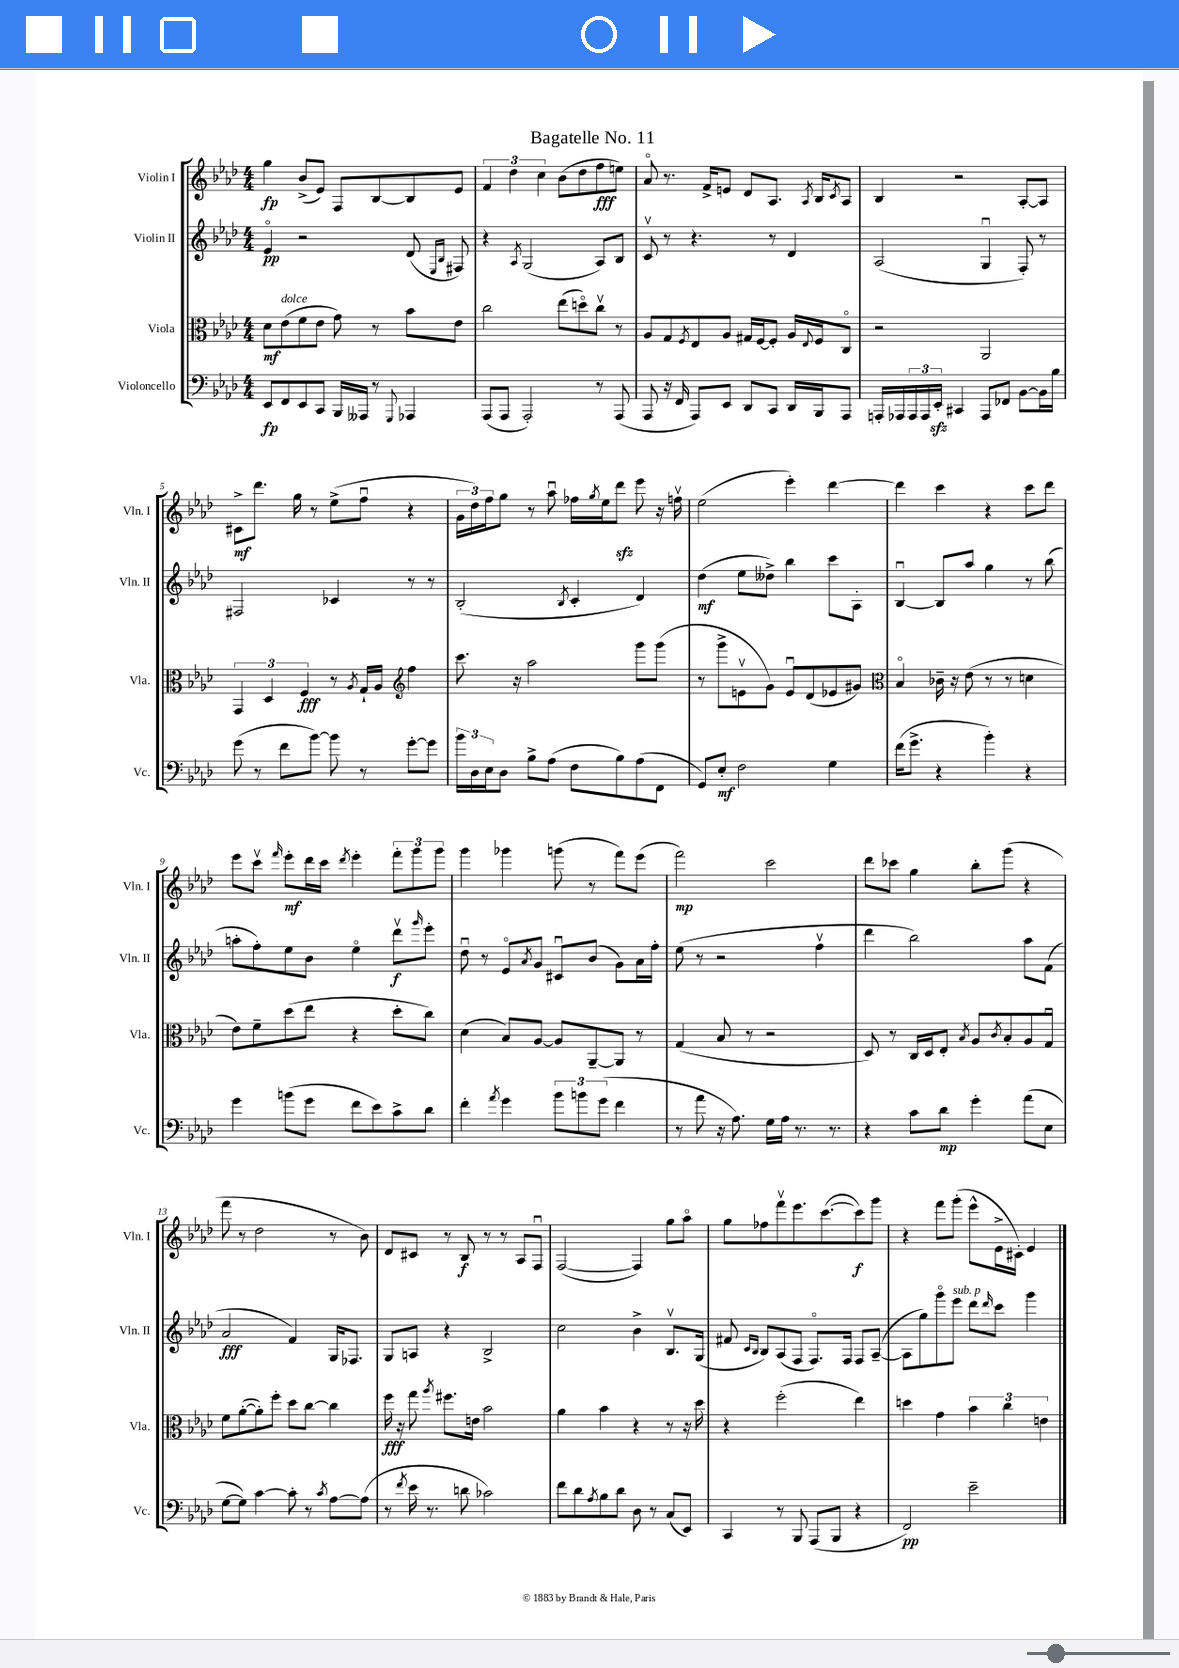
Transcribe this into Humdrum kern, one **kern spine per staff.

**kern	**kern	**kern	**kern
*staff4	*staff3	*staff2	*staff1
*clefF4	*clefC3	*clefG2	*clefG2
*k[b-e-a-d-]	*k[b-e-a-d-]	*k[b-e-a-d-]	*k[b-e-a-d-]
*M4/4	*M4/4	*M4/4	*M4/4
8EE-	8d-	4e-o	4gg
8FF	(8e-	.	.
8EE-	8f	2r	(8b-^
8CC	8e-	.	8e-)
16BBB-	8g)	.	8F
16AAA--	.	.	.
8r	8r	.	[8B-
8qqGGG	.	.	.
4AAA-	8b-	(8d-	8B-]
.	.	16qqE-	.
.	.	16qqB-	.
.	8e-	8F#)	8e-
=	=	=	=
(8AAA-	2cc	4r	6f
8AAA-	.	.	.
.	.	.	6dd-
.	.	8qA-	.
2AAA-')	.	(2G	.
.	.	.	6cc
.	(8ee-	.	(8b-
.	8ddo)	.	8dd-
8r	8ccv	8A-)	8ff
(8AAA-	8r	8B-	8ee)
=	=	=	=
8AAA-	8A-	8cv	8a-o
16r	8G	8r	8.r
16FF	.	.	.
.	8qF	.	.
8AAA-)	8E-	4.r	.
.	.	.	16f^
8EE-	8A-	.	8e
8DD-	16G#	.	8d-
.	[16F	.	.
8CC	8F']	8r	8.A-
16DD-	16A-	4d-	.
.	8qqE-	.	8qA-
16BBB-	16F	.	16B-
.	.	.	8qc
8AAA-	8Co	.	8A-
=	=	=	=
16AAA'	2r	(2A-	4B-
16AAA-	.	.	.
24AAA-	.	.	.
24AAA-	.	.	.
24EE-'	.	.	.
4CC#	.	.	2r
8AAA-	2AA-	4Gu	.
8FF-	.	.	.
[8BB-	.	8F')	[8A-'
16BB-]	.	8r	8A-]
16B-	.	.	.
=	=	=	=
(8g	6GG	2F#	8c#^
8r	.	.	8.ddd-
.	6D-	.	.
8f	.	.	.
.	.	.	16gg
.	6F	.	.
[8b-)	.	.	8r
8b-]	8r	4c-	(8ee-^
.	8qA-	.	.
8r	16G`	.	8ffu
.	16A-	.	.
*	*clefG2	*	*
[8g'	4ff	8r	4r
8g]	.	8r	.
=	=	=	=
24b-	8.ccc	(2B-'	24g
24D-	.	.	24dd-)
24E-	.	.	24ff
8D-	.	.	8gg
.	16r	.	.
8B-^	2aa-	.	8r
(8A-	.	.	8aa-u
.	.	8qB-	.
8F	.	4c'	16ff-
.	.	.	8qgg
.	.	.	16ee-
8B-)	.	.	8ddd-
(8A-	8ggg	4d-)	8eee-
8FF	(8ggg	.	16r
.	.	.	16ffv
=	=	=	=
8GG)	8r	(4dd-	(2ee-
8E-'	8ggg^	.	.
2F	8ev	8ee-	.
.	8g)	8dd--^)	.
.	8eu	4bb-	4eee-')
.	(8d-	.	.
4G	8e-	8ccc	[4ddd-
.	8g#)	8A-'	.
=	=	=	=
*	*clefC3	*	*
(16f	4B-o	[4B-u	4ddd-]
8.g^	.	.	.
4r	16c-~	8B-]	4ccc
.	16r	.	.
.	(8e-	8aa-	.
4b-')	8r	4gg	4r
.	8r	.	.
4r	4d	8r	8ccc
.	.	(8bb-	8ddd-
=	=	=	=
4g	8e-)	8aa'	8eee-
.	8f~	8ff')	8cccv
.	.	.	16qqfff
(8b	(8dd-	8ee-	8eee-'
8g	8ee-	8b-	16ddd-
.	.	.	16ccc
.	.	.	8qddd-
8f	4r	4ee-o	4eee-'
8e-)	.	.	.
8c^	8dd-'	8ddd-v	12fff'
.	.	.	12ggg
.	.	16qqggg	.
8d-	8cc)	8eee-'	.
.	.	.	12ggg
=	=	=	=
4f'	(4d-	8dd-u	4ggg
.	.	8r	.
8qa-	.	.	.
4g	8B-)	8e-o	4ggg-
.	.	8qa-	.
.	[8A-	8g	.
12b-	8A-]	8c#u	(8ggg
12b	.	.	.
.	[8AA-~	(8b-	8r
(12g	.	.	.
4f	8AA-]	8g)	8fff)
.	8r	16a-	(8eee-
.	.	16ff'	.
=	=	=	=
8r	(4G	(8ee-	2fff)
8a-	.	8r	.
16r	8B-	2r	.
8.A-)	.	.	.
.	8r	.	.
16G	2r	.	2ccc
16A-	.	.	.
8.r	.	.	.
.	.	4ffv	.
8.r	.	.	.
=	=	=	=
4r	8D-)	4ddd-	8ddd-
.	8r	.	8ccc-
8c	16C	2bb-)	4gg
.	16D-	.	.
8d-	8E-'	.	.
.	8qB-	.	.
4g'	8A-	.	8bb-'
.	8qc	.	.
.	8B-'	.	(8ggg
(8a-	8A-	8aa-	4r
8E-	8Gu	(8f	.
=	=	=	=
[8G	8f	2a-	8fff
8G])	([8a-'	.	8r
[4c	8a-'])	.	2dd-
.	8ff'	.	.
8c']	8dd-	4f)	.
8r	[8cc	.	.
8qc	.	.	.
[8A-	4cc]	16G	8r
.	.	8.F-	.
(8A-]	.	.	8b-)
=	=	=	=
8r	16ff	8G	8d-
.	16r	.	.
8qf	.	.	.
16e-	8gg	8A	8c#
8.r	.	.	.
.	8qaa-	.	.
.	8.ff#	4r	8r
8d	.	.	8B-
.	16e	.	.
2c-)	2b-	2B-^	8r
.	.	.	8r
.	.	.	8A-
.	.	.	8Fu
=	=	=	=
8f	4a-	2cc	([2F
8d-	.	.	.
8qA-	.	.	.
8B-	4b-	.	.
8d-	.	.	.
8D-	4r	4b-^	4F])
8r	.	.	.
(8C	8r	8.B-v	8gg
8EE-)	16r	.	8aa-o
.	16dd-	(16G	.
=	=	=	=
4CC	4r	8f#	8gg
.	.	16qqc	.
.	.	16qqB-	.
.	.	8B-)	8ff-
8r	(2ff'	(8A-	8fffv
8BBB-	.	8F	8.eee-
(8AAA-	.	8.Fo)	.
.	.	.	([8.ccc
8BBB-	.	.	.
.	.	16F	.
4r	4ee-)	8F	8ccc])
.	.	([8A-~	8ggg
=	=	=	=
2FF)	4dd	8A-]	4r
.	.	8gg)	.
.	4g	8gggo	8fff
.	.	8eee-	(8ggg'
2e-~	6b-	8ddd-	8eee-^^
.	.	16qqddd-	.
.	.	8ccc	16e-^
.	6cc	.	.
.	.	.	16c#')
.	.	4ggg	4e-
.	6e	.	.
==	==	==	==
*-	*-	*-	*-
